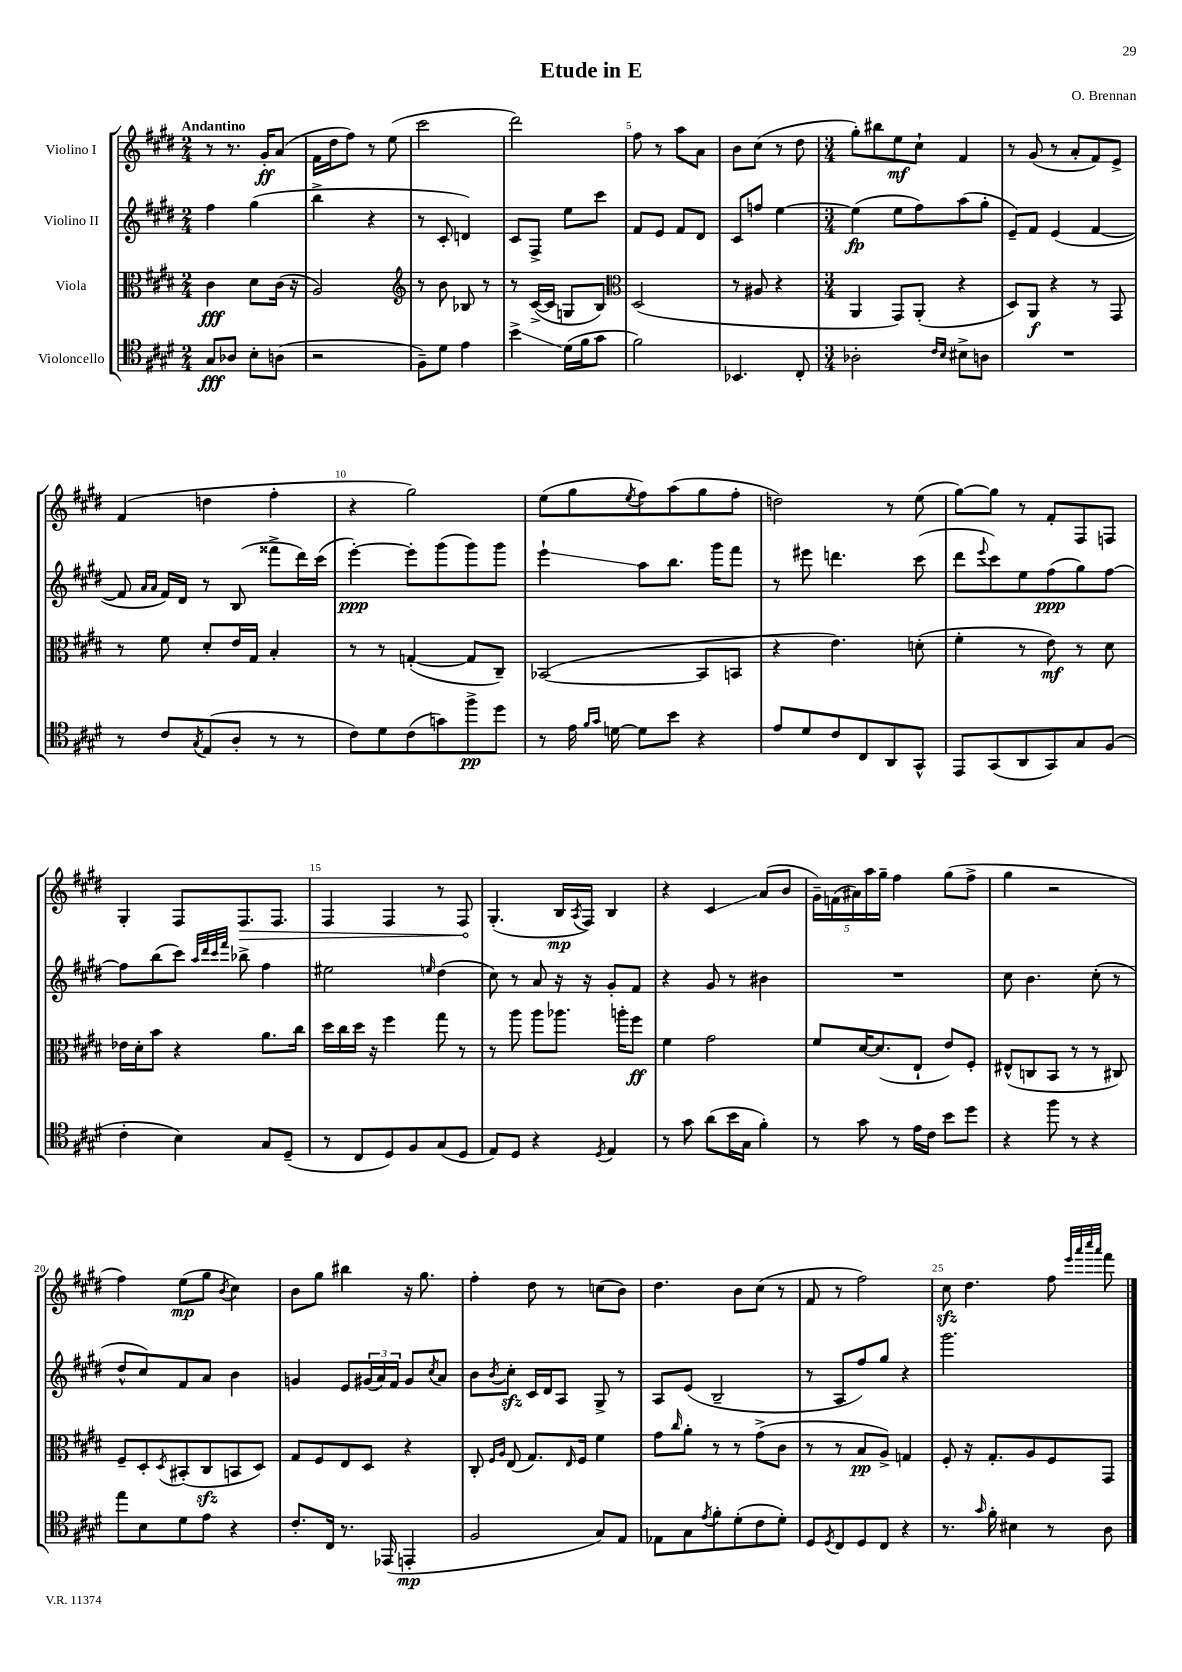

**kern	**kern	**kern	**kern
*staff4	*staff3	*staff2	*staff1
*clefC4	*clefC3	*clefG2	*clefG2
*k[f#c#g#d#]	*k[f#c#g#d#]	*k[f#c#g#d#]	*k[f#c#g#d#]
*M2/4	*M2/4	*M2/4	*M2/4
8G#/L	4c#\	4ff#\	8r
8A-/J	.	.	8.r
8B'\L	8d#\L	(4gg#\	.
.	.	.	16g#'/LK
(8A\J	(16c#\Jk	.	(8a/J
.	16r	.	.
=	=	=	=
2r	2A/)	4bb^\	16f#\LL
.	.	.	16dd#\J
.	.	.	8ff#\J)
.	.	4r	8r
.	.	.	(8ee\
=	=	=	=
*	*clefG2	*	*
8F#~\L)	8r	8r	2ccc#\
8d#\J	8b\	8c#'/	.
4e\	8B-/	4d/)	.
.	8r	.	.
=	=	=	=
4b^\	8r	8c#/L	2ddd#\)
.	([16c#^/LL	8F#^/J	.
.	16c#/]JJ	.	.
(16d#\LL	8G/L	8ee\L	.
16f#\J	.	.	.
8g#\J	8B/J)	8ccc#\J	.
=	=	=	=
*	*clefC3	*	*
2f#\)	(2D#/	8f#/L	8ff#\
.	.	8e/J	8r
.	.	8f#/L	8aa\L
.	.	8d#/J	8a\J
=	=	=	=
4.BB-/	8r	8c#/L	8b\L
.	8A#/	8ff/J	(8cc#\J
.	4r	[4ee\	8r
8C#'/	.	.	8dd#\
=	=	=	=
*M3/4	*M3/4	*M3/4	*M3/4
2A-'\	4AA/	(4ee\]	8gg#'\L)
.	.	.	8bb#\
.	8GG#/L)	8ee\L	8ee\
.	(8AA'/J	8ff#\)	8cc#`\J
16qqc#/LL	.	.	.
16qqB/JJ	.	.	.
8B#^\L	4r	(8aa\	4f#/
8A\J	.	8gg#'\J	.
=	=	=	=
2.r	8D#/L)	8e~/L)	8r
.	8AA/J	8f#/J	(8g#/
.	4r	(4e/	8r
.	.	.	8a'/L
.	8r	[4f#/	8f#/)
.	8GG#/	.	8e^/J
=	=	=	=
8r	8r	8f#/]	(4f#/
.	.	16qqa/LL	.
.	.	16qqa/JJ	.
8c#/L	8f#\	16f#/LL)	.
.	.	16d#/JJ	.
8qG#/	.	.	.
(8E/	8d#'/L	8r	4dd\
8A'/J	16e/L	(8B/	.
.	16G#/JJ	.	.
8r	4B'/	8fff##^\L	4ff#'\
8r	.	16ddd#\L)	.
.	.	(16ccc#\JJ	.
=	=	=	=
8c#\L)	8r	[4eee'\)	4r
8d#\	8r	.	.
(8c#\	([4G'/	8eee'\]L	2gg#\)
8g\)	.	(8ggg#\	.
8ff#^\	8G/]L	8ggg#\)	.
8dd#\J	8C#~/J)	8ggg#\J	.
=	=	=	=
8r	([2BB-/	4eee`\	(8ee\L
16e\	.	.	8gg#\
16qqf#/LL	.	.	.
16qqg#/JJ	.	.	.
[16d\	.	.	.
.	.	.	8qee/
8d\]L	.	8aa\L	8ff#\)
8b\J	.	8.bb\J	(8aa\
4r	8BB-/]L	.	8gg#\
.	.	16ggg#\LK	.
.	8BB/J	8fff#\J	8ff#'\J
=	=	=	=
8e/L	4r	8r	2dd\)
8d#/	.	8eee#\	.
8c#/	4.e\)	4.ddd\	.
8C#/	.	.	.
8AA/	.	.	8r
8GG#^^/J	(8d'\	(8ccc#\	(8ee\
=	=	=	=
8EE/L	4f#'\	8ddd#\L	[8gg#\L)
.	.	8qqeee/	.
(8GG#/	.	8ccc#\)	8gg#\]J
8AA/	8r	8ee\	8r
8GG#/)	8e\)	(8ff#\	8f#'/L
8G#/	8r	8gg#\)	8F#/
(8F#/J	8d#\	[8ff#\J	8F/J
=	=	=	=
4c#'\	16e-\LL	8ff#\]L	4G#'/
.	16d#'\J	.	.
.	8b\J	(8bb\	.
4B\)	4r	8ccc#\J)	8F#/L
.	.	32qqaa/LLL	.
.	.	32qqddd#/	.
.	.	32qqccc#/	.
.	.	32qqfff#/JJJ	.
.	.	8bb-^\	8.F#/
8G#/L	8.a\L	4ff#\	.
.	.	.	8.F#/J
(8D#~/J	.	.	.
.	16cc#\Jk	.	.
=	=	=	=
8r	16dd#\LL	2ee#\	4F#/
.	16cc#\	.	.
8C#/L	16dd#\JJ	.	.
.	16r	.	.
8D#/)	4ff#\	.	4F#/
8F#/	.	.	.
.	.	16qqee/	.
(8G#/	8gg#\	(4dd#\	8r
8D#/J	8r	.	8F#/
=	=	=	=
8E/L)	8r	8cc#\)	(4.G#'/
8D#/J	8aa\	8r	.
4r	8aa\L	8a/	.
.	8.aa-\J	16r	16B/LL
.	.	.	8qA/
.	.	16r	16F#/JJ)
8qD#/	.	.	.
4E/	.	8g#'/L	4B/
.	16aa'\LK	.	.
.	8ff#\J	8f#/J	.
=	=	=	=
8r	4f#\	4r	4r
8g#\	.	.	.
(8a\L	2g#\	8g#/	4c#/
16b\L	.	8r	.
16G#\JJ	.	.	.
4f#'\)	.	4b#\	(8a/L
.	.	.	8b/J
=	=	=	=
8r	8f#/L	2.r	20g#~\LL)
.	.	.	(20f\
.	.	.	20a#\)
8g#\	[16d#/K	.	.
.	.	.	20aa\
.	(8.d#/]	.	.
.	.	.	20gg#~\JJ
8r	.	.	4ff#\
16e\LL	8E`/J	.	.
16c#\JJ	.	.	.
8b\L	8e/L)	.	(8gg#\L
8dd#\J	8F#'/J	.	8ff#^\J
=	=	=	=
4r	(8E#^^/L	8cc#\	4gg#\
.	8C/	4.b\	.
8ff#\	8BB/J	.	2r
8r	8r	.	.
4r	8r	(8cc#'\	.
.	8C#/)	8r	.
=	=	=	=
8ee\L	8F#~/L	8dd#^^/L	4ff#\)
8B\	8D#'/	8cc#/)	.
.	8qD#/	.	.
8d#\	(8BB#'/	8f#/	(8ee\L
8e\J	8C#/	8a/J	8gg#\J
.	.	.	8qb/
4r	8BB/	4b\	4cc#\)
.	8D#/J)	.	.
=	=	=	=
8.c#'/L	8G#/L	4g/	8b\L
.	8F#/	.	8gg#\J
16C#/Jk	.	.	.
8.r	8E/	8e/L	4bb#\
.	8D#/J	(24g#/L	.
.	.	24a/)	.
(16EE-/	.	.	.
.	.	24f#/JJ	.
4EE'/	4r	8g#/L	16r
.	.	.	8.gg#\
.	.	8qcc#/	.
.	.	8a/J	.
=	=	=	=
2F#/	8C#'/	8b\L	4ff#'\
.	16qqF#/LL	.	.
.	16qqA/JJ	8qb/	.
.	(8E/	8cc#'\J	.
.	8.G#/L)	16c#/LL	8dd#\
.	.	16d#/J	.
.	.	8A/J	8r
.	16qqE/	.	.
.	16F#/Jk	.	.
8G#/L)	4f#\	8G#^/	(8cc\L
8E/J	.	8r	8b\J)
=	=	=	=
8E-\L	8g#\L	8A/L	4.dd#\
.	16qqcc#/	.	.
8G#\	8a'\J	(8e/J	.
8qe/	.	.	.
8f#'\	8r	2B~/	.
(8d#'\	8r	.	8b\L
8c#\	(8g#^\L	.	(8cc#\J
8d#'\J)	8c#\J	.	8r
=	=	=	=
8D#/L	8r	8r	8f#/
8qD#/	.	.	.
8C#/	8r	8A/L	8r
8D#/	8B/L	8ff#/)	2ff#\)
8C#/J	8A^/J)	8gg#/J	.
4r	4G/	4r	.
=	=	=	=
8.r	8F#'/	2.ggg#\	8cc#\
.	16r	.	4.dd#\
16qqg#/	.	.	.
16f#'\	8.G#'/L	.	.
4B#\	.	.	.
.	8A/	.	.
8r	8F#/	.	8ff#\
.	.	.	32qqeee/LLL
.	.	.	32qqaaa/
.	.	.	32qqcccc#/
.	.	.	32qqaaa/JJJ
8A\	8GG#/J	.	8fff#\
==	==	==	==
*-	*-	*-	*-
